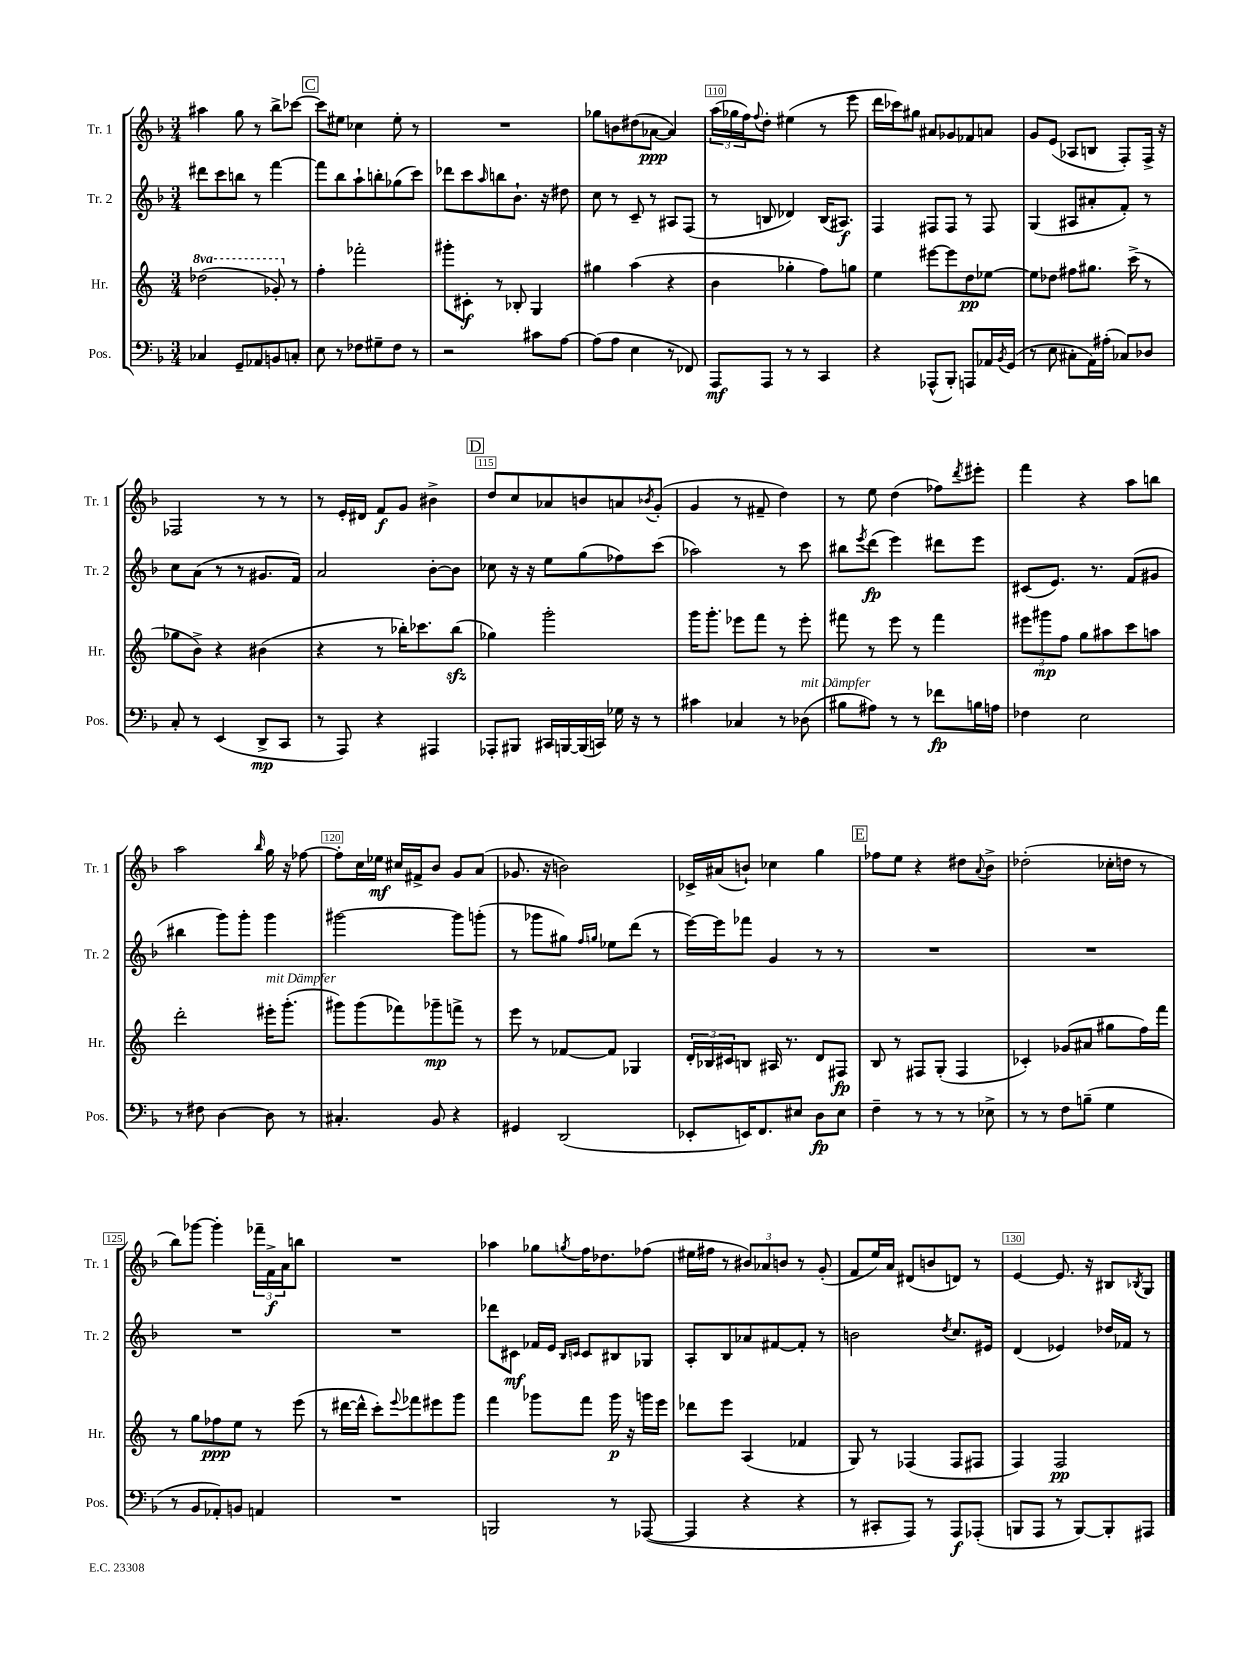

**kern	**kern	**kern	**kern
*staff4	*staff3	*staff2	*staff1
*clefF4	*clefG2	*clefG2	*clefG2
*k[b-]	*k[]	*k[b-]	*k[b-]
*M3/4	*M3/4	*M3/4	*M3/4
4C-	(2ddd-	8ddd#	4aa#
.	.	8ccc	.
8GG~	.	8bb	8gg
8AA-	.	8r	8r
8BB	8gg-')	[4fff	8bb-^
8C'	8r	.	[8ccc-
=	=	=	=
8E	4ff'	8fff]	8ccc-]
8r	.	8bb-	8ee#
8F-	2fff-'	8aa`	4cc-
8G#~	.	8bb'	.
8F-	.	(8gg-	8ee#'
8r	.	8ccc)	8r
=	=	=	=
2r	8ggg#'	8ddd-	2.r
.	8c#'	8ccc	.
.	.	16qqaa	.
.	8r	8bb	.
.	8B-'	8.b-`	.
8c#	4G	.	.
.	.	16r	.
[8A	.	8dd#	.
=	=	=	=
(8A]	4gg#	8cc	8gg-
8A	.	8r	8b
4E	(4aa	8c~	(8dd#
.	.	8r	[8a-
8r	4r	8A#	4a-])
8FF-)	.	(8F	.
=	=	=	=
8AAA	4b	8r	(24aa
.	.	.	24gg-
.	.	.	24ff)
.	.	.	8qqff
8AAA	.	8B	8dd'
8r	4gg-'	4d-)	(4ee#
8r	.	.	.
4CC	8ff)	(16B	8r
.	.	8.A#)	.
.	8gg	.	8eee
=	=	=	=
4r	4ee	4F	16ddd
.	.	.	16ccc-)
.	.	.	8gg#
(8AAA-^^	[8eee#	8F#	8a#
8BBB-')	8eee#]	8F#	8g-
8AAA	8dd	8r	8f-
16AA-	[8ee-	8F#	8a
8qBB-	.	.	.
(16GG	.	.	.
=	=	=	=
8r	8ee-]	(4G	8g
8E	8dd-	.	(8e
8C#'	8ff#	8A#	8A-
16AA)	8.gg#	8a#'	8B
(16A#'	.	.	.
8C-)	.	8f')	8F')
.	(16ccc^	.	.
8D-	8r	8r	16F^
.	.	.	16r
=	=	=	=
8C'	8gg-	8cc	2F-
8r	8b^)	(8a	.
(4EE	4r	8r	.
.	.	8r	.
8DD^	(4b#	8.g#	8r
8CC	.	.	8r
.	.	16f)	.
=	=	=	=
8r	4r	2a	8r
8AAA)	.	.	16e'
.	.	.	16d#
4r	8r	.	8f
.	16bb-')	.	8g
.	8.ccc-	.	.
4AAA#	.	[8b-'	4b#^
.	(8bb-	8b-]	.
=	=	=	=
8AAA-'	4gg-)	8cc-	8dd
8BBB#	.	16r	8cc
.	.	16r	.
16CC#	2ggg'	8ee	8a-
[16BBB	.	.	.
(16BBB]	.	(8gg	8b
16CC)	.	.	.
16G-	.	8ff-)	8a
16r	.	.	.
.	.	.	8qb-
8r	.	(8ccc	(8g'
=	=	=	=
4c#	16ggg	2aa-)	4g
.	8.ggg'	.	.
4C-	8eee-	.	8r
.	8fff	.	8f#~
8r	8r	8r	4dd)
(8D-	8eee-'	8ccc	.
=	=	=	=
8B#	8fff#	8bb#	8r
.	.	8qeee	.
8A#)	8r	(8ddd	8ee
8r	8eee	4eee)	(4dd
8r	8r	.	.
8f-	4fff#	8ddd#	8ff-)
.	.	.	8qddd
16B	.	8eee	8eee#'
16A	.	.	.
=	=	=	=
4F-	12eee#	(8c#	4fff
.	12ggg#	.	.
.	.	8.e)	.
.	12ff	.	.
2E	8gg	.	4r
.	.	8.r	.
.	8aa#	.	.
.	8ccc	(8f	8aa
.	8aa	8g#	8bb
=	=	=	=
8r	2ddd'	4bb#	2aa
8F#	.	.	.
[4D	.	8ggg)	.
.	.	8ggg'	.
.	.	.	16qqbb-
8D]	16eee#'	4ggg	16gg
.	(8.ggg'	.	16r
8r	.	.	[8ff-
=	=	=	=
4.C#'	8ggg#)	[2ggg#	8ff-']
.	(8ggg#	.	16cc
.	.	.	16ee-
.	8fff-)	.	16cc#
.	.	.	16f#^
8BB-	8ggg-~	.	8b-
4r	8fff^	8ggg#]	8g
.	8r	(8ggg'	(8a
=	=	=	=
4GG#	8eee	8r	8.g-
.	8r	8ggg-	.
.	.	.	16r
(2DD	[8f-	8gg#)	2b)
.	.	16qqff	.
.	.	16qqgg	.
.	8f-]	8ee-	.
.	4G-	(8ddd	.
.	.	8r	.
=	=	=	=
8EE-'	24d'	[16eee)	16c-^
.	24B-	.	.
.	.	16eee]	(16a#
.	24c#	.	.
16EE)	8B	8fff-	8b`)
8.FF	.	.	.
.	16A#	4g	4cc-
.	8.r	.	.
8E#	.	.	.
8D	8d	8r	4gg
8E#	8F#	8r	.
=	=	=	=
4F~	8B	2.r	8ff-
.	8r	.	8ee
8r	8F#	.	4r
8r	(8G'	.	.
8r	4F#	.	8dd#
.	.	.	8qqa
8E-^	.	.	8b-^
=	=	=	=
8r	4c-')	2.r	(2dd-'
8r	.	.	.
8F	(8g-	.	.
(8B~	8a#	.	.
4G	8gg#	.	16cc-'
.	.	.	16dd
.	16ff)	.	8r
.	16fff	.	.
=	=	=	=
8r	8r	2.r	8bb-)
8BB-	8gg	.	[8ggg-
8AA-')	8ff-	.	4ggg-']
8BB	8ee	.	.
4AA	8r	.	24fff-~
.	.	.	24f^
.	.	.	24a
.	(8eee	.	8bb
=	=	=	=
2.r	8r	2.r	2.r
.	[16ddd#	.	.
.	16ddd#^^]	.	.
.	8ccc')	.	.
.	8qqeee	.	.
.	8fff-	.	.
.	8eee#	.	.
.	8ggg	.	.
=	=	=	=
2BBB	4fff	8ddd-	4aa-
.	.	8c#	.
.	8ggg-	16f-	8gg-
.	.	16e	.
.	.	16qqB-	.
.	.	16qqc	8qgg
.	8fff	8c	16ff
.	.	.	8.dd-
8r	16ggg-	8B#	.
.	16r	.	.
([8AAA-	16ggg	8G-	(8ff-
.	16eee	.	.
=	=	=	=
4AAA-]	8ddd-	8A'	16ee#
.	.	.	16ff#
.	8eee	8B-	8r
4r	(4A	8a-	12b#)
.	.	.	12a-
.	.	[8f#	.
.	.	.	12b
4r	4f-	8f#']	8r
.	.	8r	(8g'
=	=	=	=
8r	8G)	2b	8f
8CC#'	8r	.	16ee)
.	.	.	16a
8AAA)	(4F-	.	(8d#
8r	.	.	8b
.	.	8qdd	.
8AAA	8F-	8.cc	8d)
(8AAA-'	8F#	.	8r
.	.	16e#	.
=	=	=	=
8BBB	4F)	(4d	[4e
8AAA	.	.	.
8r	2F	4e-)	8.e]
[8BBB)	.	.	.
.	.	.	16r
8BBB']	.	16dd-	8B#
.	.	16f-	.
.	.	.	8qB-
8AAA#	.	8r	8G
==	==	==	==
*-	*-	*-	*-
